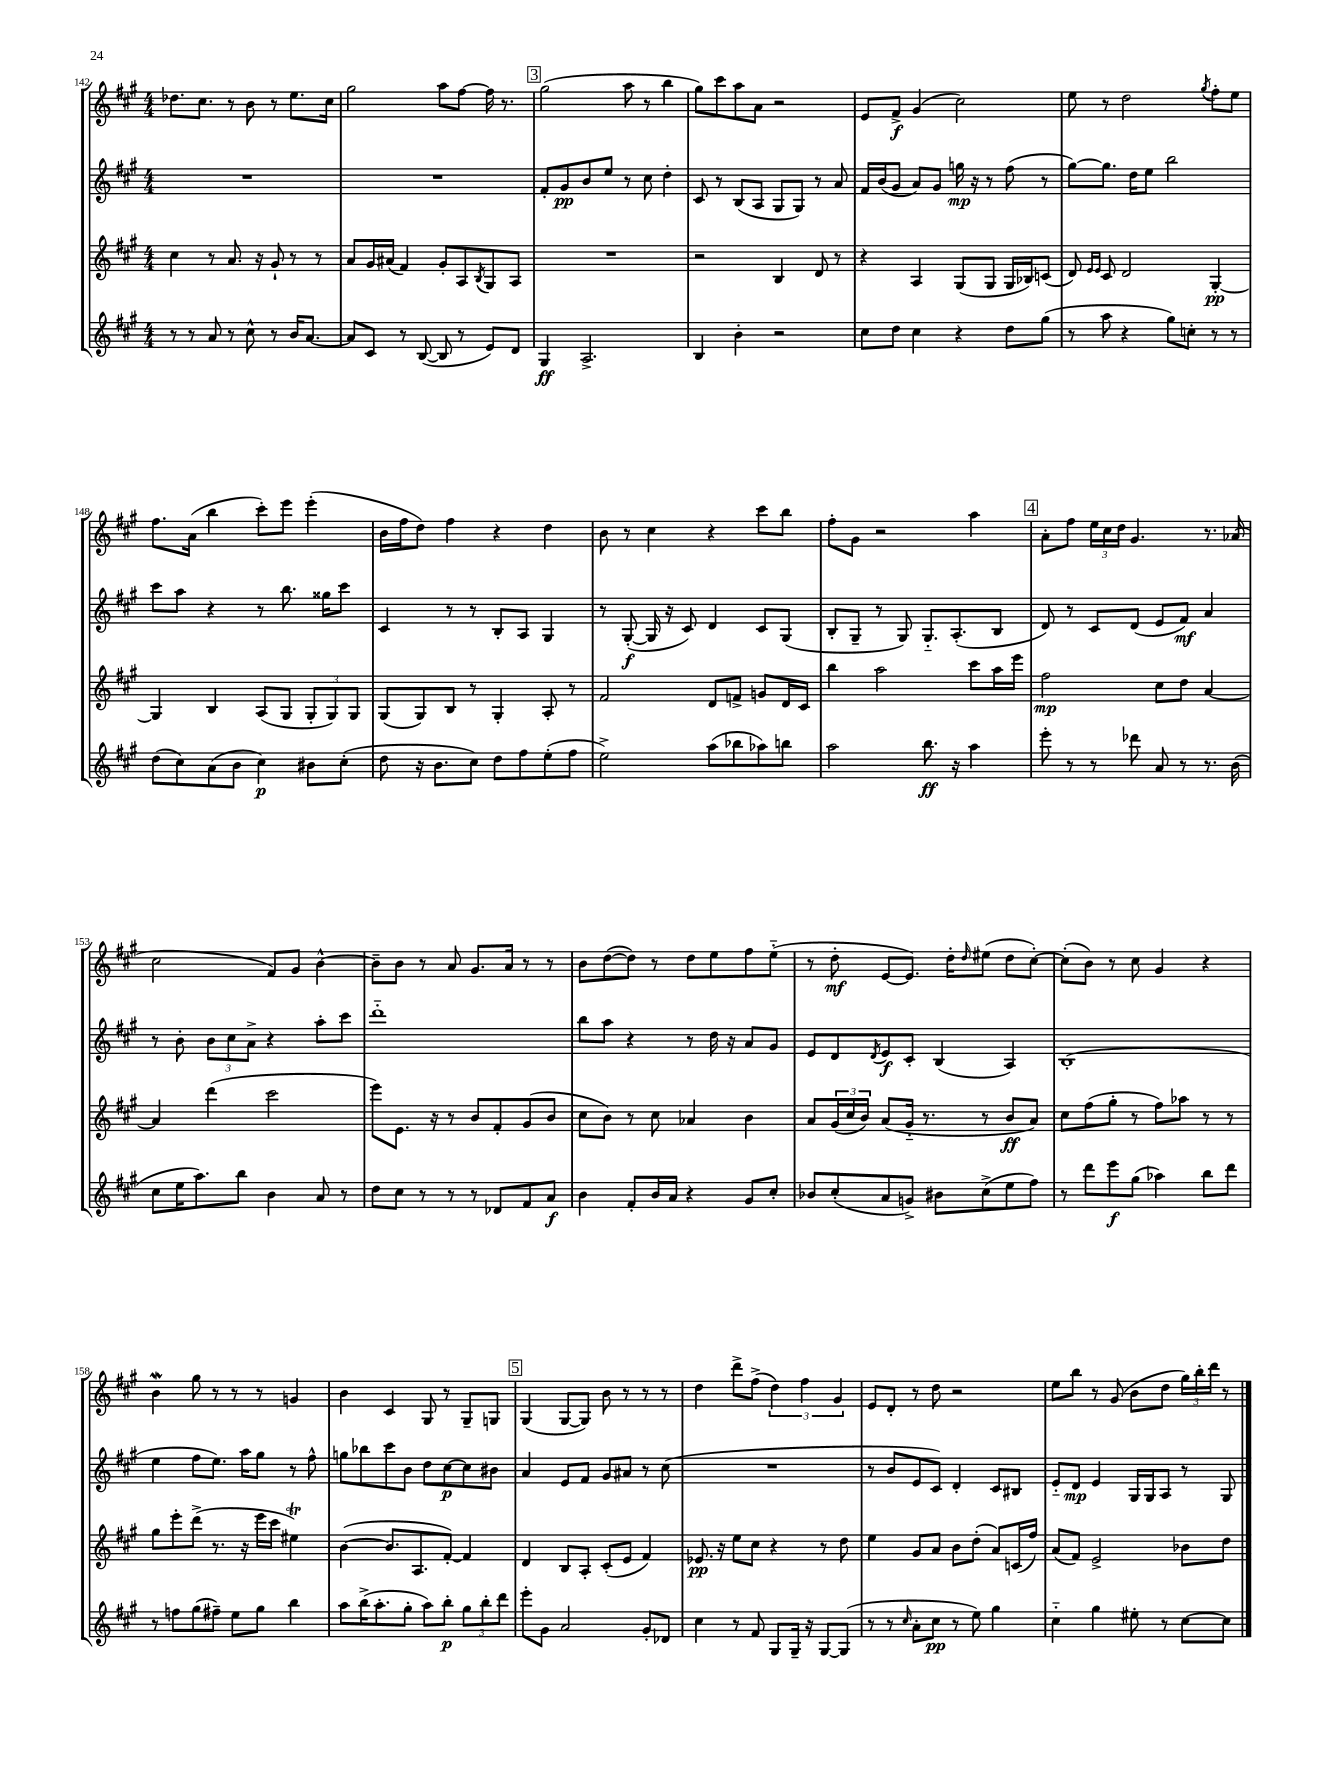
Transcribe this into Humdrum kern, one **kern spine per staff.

**kern	**kern	**kern	**kern
*staff4	*staff3	*staff2	*staff1
*clefG2	*clefG2	*clefG2	*clefG2
*k[f#c#g#]	*k[f#c#g#]	*k[f#c#g#]	*k[f#c#g#]
*M4/4	*M4/4	*M4/4	*M4/4
8r	4cc#\	1r	8.dd-\L
8r	.	.	.
.	.	.	8.cc#\J
8a/	8r	.	.
8r	8.a/	.	8r
8cc#^^\	.	.	8b\
.	16r	.	.
8r	8g#`/	.	8r
16b/LK	8r	.	8.ee\L
[8.a/J	.	.	.
.	8r	.	.
.	.	.	16cc#\Jk
=	=	=	=
8a/]L	8a/L	1r	2gg#\
8c#/J	16g#/L	.	.
.	(16a#/JJ	.	.
8r	4f#/)	.	.
([8B/	.	.	.
8B/]	8g#'/L	.	8aa\L
8r	8A/	.	[8ff#\J
.	8qB/	.	.
8e/L)	8G#/	.	16ff#\]
.	.	.	8.r
8d/J	8A/J	.	.
=	=	=	=
4G#/	1r	8f#'/L	(2gg#\
.	.	8g#/	.
2.A^/	.	8b/	.
.	.	8ee/J	.
.	.	8r	8aa\
.	.	8cc#\	8r
.	.	4dd'\	4bb\
=	=	=	=
4B/	2r	8c#/	8gg#\L)
.	.	8r	8ccc#\
4b'\	.	(8B/L	8aa\
.	.	8A/J	8a\J
2r	4B/	8G#/L	2r
.	.	8G#/J)	.
.	8d/	8r	.
.	8r	8a/	.
=	=	=	=
8cc#\L	4r	16f#/LL	8e/L
.	.	(16b/J	.
8dd\J	.	8g#/J	8f#^/J
4cc#\	4A/	8a/L)	(4g#/
.	.	8g#/J	.
4r	(8G#/L	16gg\	2cc#\)
.	.	16r	.
.	8G#/J	8r	.
8dd\L	16G#/LL	(8ff#\	.
.	16B-/J)	.	.
(8gg#\J	(8c/J	8r	.
=	=	=	=
8r	8d/)	[8gg#\L)	8ee\
.	16qqe/LL	.	.
.	16qqe/JJ	.	.
8aa\	8c#/	8.gg#\]J	8r
4r	2d/	.	2dd\
.	.	16dd\LK	.
.	.	8ee\J	.
8gg#\L)	.	2bb\	.
8cc'\J	.	.	.
.	.	.	8qgg#/
8r	[4G#'/	.	8ff#'\L
8r	.	.	8ee\J
=	=	=	=
(8dd\L	4G#/]	8ccc#\L	8.ff#\L
8cc#\)	.	8aa\J	.
.	.	.	(16a\Jk
(8a\	4B/	4r	4bb\
8b\J	.	.	.
4cc#\)	(8A/L	8r	8ccc#'\L)
.	8G#/J	8.bb\	8eee\J
8b#\L	12G#'/L	.	(4eee'\
.	.	16gg##\LK	.
.	12G#/)	.	.
(8cc#'\J	.	8ccc#\J	.
.	12G#/J	.	.
=	=	=	=
8dd\	(8G#/L	4c#/	16b\LL
.	.	.	16ff#\J
16r	8G#/)	.	8dd\J)
8.b\L	.	.	.
.	8B/J	8r	4ff#\
8cc#\J)	8r	8r	.
8dd\L	4G#'/	8B'/L	4r
8ff#\	.	8A/J	.
(8ee'\	8A'/	4G#/	4dd\
8ff#\J	8r	.	.
=	=	=	=
2ee^\)	2f#/	8r	8b\
.	.	([8G#'/	8r
.	.	16G#/]	4cc#\
.	.	16r	.
.	.	8c#/)	.
(8aa\L	8d/L	4d/	4r
8bb-\	8f^/J	.	.
8aa-\)	8g/L	8c#/L	8ccc#\L
8bb\J	16d/L	(8G#/J	8bb\J
.	16c#/JJ	.	.
=	=	=	=
2aa\	4bb\	8B'/L	8ff#'\L
.	.	8G#~/J	8g#\J
.	2aa\	8r	2r
.	.	8G#/)	.
8.bb\	.	8.G#'~/L	.
16r	.	(8.A'/	.
4aa\	8ccc#\L	.	4aa\
.	16aa\L	8B/J	.
.	16eee\JJ	.	.
=	=	=	=
8eee'\	2ff#\	8d/)	8a'\L
8r	.	8r	8ff#\J
8r	.	8c#/L	24ee\LL
.	.	.	24cc#\
.	.	.	24dd\JJ
8ddd-\	.	(8d/J	4.g#/
8a/	8cc#\L	8e/L	.
8r	8dd\J	8f#/J)	.
8.r	[4a/	4a/	8.r
(16b\	.	.	(16a-/
=	=	=	=
8cc#\L	4a/]	8r	2cc#\
16ee\K	.	8b'\	.
8.aa\)	.	.	.
.	(4ddd\	12b\L	.
.	.	12cc#\	.
8bb\J	.	.	.
.	.	12a^\J	.
4b\	2ccc#\	4r	8f#/L)
.	.	.	8g#/J
8a/	.	8aa'\L	[4b^^\
8r	.	8ccc#\J	.
=	=	=	=
8dd\L	8eee\L)	1ddd'~	8b~\]L
8cc#\J	8.e\J	.	8b\J
8r	.	.	8r
.	16r	.	.
8r	8r	.	8a/
8r	8b/L	.	8.g#/L
8d-/L	8f#'/	.	.
.	.	.	16a/Jk
8f#/	(8g#/	.	8r
8a/J	8b/J	.	8r
=	=	=	=
4b\	8cc#\L	8bb\L	8b\L
.	8b\J)	8aa\J	([8dd\
8f#'/L	8r	4r	8dd\]J)
16b/L	8cc#\	.	8r
16a/JJ	.	.	.
4r	4a-/	8r	8dd\L
.	.	16dd\	8ee\
.	.	16r	.
8g#/L	4b\	8a/L	8ff#\
8cc#'/J	.	8g#/J	(8ee'~\J
=	=	=	=
8b-/L	8a/L	8e/L	8r
(8cc#'/	(24g#/L	8d/	8dd'\
.	24cc#/	.	.
.	24b/JJ)	.	.
.	.	8qd/	.
8a/	(8a/L	8e/	[8e/L
8g^/J)	16g#'~/Jk	8c#'/J	8.e/]J)
.	8.r	.	.
8b#\L	.	(4B/	.
.	.	.	16dd'\LK
.	.	.	16qqdd/
(8cc#^\	8r	.	(8ee#\J
8ee\	8b/L	4A/)	8dd\L
8ff#\J)	8a/J)	.	[8cc#'\J)
=	=	=	=
8r	8cc#\L	(1B'	(8cc#'\]L
8ddd\L	(8ff#\	.	8b\J)
8eee\	8gg#'\J	.	8r
(8gg#\J	8r	.	8cc#\
4aa-\)	8ff#\L)	.	4g#/
.	8aa-\J	.	.
8bb\L	8r	.	4r
8ddd\J	8r	.	.
=	=	=	=
8r	8gg#\L	4ee\	4b\
8ff\L	8eee'\	.	.
(8gg#\	(8ddd^\J	8ff#\L	8gg#\
8ff#~\J)	8.r	8.ee\J)	8r
8ee\L	.	.	8r
.	16r	16aa\LK	.
8gg#\J	16eee\LL	8gg#\J	8r
.	16ccc#\JJ	.	.
4bb\	4ee#\)	8r	4g/
.	.	8ff#^^\	.
=	=	=	=
8aa\L	([4b\	8gg\L	4b\
(16bb^\K	.	8bb-\	.
8.aa'\	.	.	.
.	8.b/]L	8ccc#\	4c#/
8gg#'\J	.	8b\J	.
.	8.A/	.	.
8aa\L)	.	8dd\L	8G#/
8bb'\J	[8f#'/J)	[8cc#\	8r
12gg#\L	4f#/]	8cc#\]	8G#~/L
12bb'\	.	.	.
.	.	8b#\J	8G/J
12ddd\J	.	.	.
=	=	=	=
8eee'\L	4d/	4a/	(4G#/
8g#\J	.	.	.
2a/	8B/L	8e/L	[8G#/L
.	8A'/J	8f#/J	8G#/]J)
.	(8c#'/L	8g#/L	8b\
.	8e/J	8a#/J	8r
8g#'/L	4f#/)	8r	8r
8d-/J	.	(8cc#\	8r
=	=	=	=
4cc#\	8.e-/	1r	4dd\
.	16r	.	.
8r	8ee\L	.	8ddd^\L
8f#/	8cc#\J	.	(8ff#^\J
8G#/L	4r	.	6dd\)
16G#~/Jk	.	.	.
.	.	.	6ff#\
16r	.	.	.
[8G#/L	8r	.	.
.	.	.	6g#/
(8G#/]J	8dd\	.	.
=	=	=	=
8r	4ee\	8r	8e/L
8r	.	8b/L	8d'/J
16qqcc#/	.	.	.
8a'\L	8g#/L	8e/	8r
8cc#\J	8a/J	8c#/J)	8dd\
8r	8b\L	4d'/	2r
8ee\)	(8dd'\J	.	.
4gg#\	8a/L)	8c#/L	.
.	(16c/L	8B#/J	.
.	16ff#/JJ)	.	.
=	=	=	=
4cc#'~\	(8a/L	8e'~/L	8ee\L
.	8f#/J)	8d/J	8bb\J
4gg#\	2e^/	4e/	8r
.	.	.	(8g#/
8ee#'\	.	16G#/LL	8b\L
.	.	16G#/J	.
8r	.	8A/J	8dd\J
[8cc#\L	8b-\L	8r	24gg#\LL)
.	.	.	24bb'\
.	.	.	24ddd\JJ
8cc#\]J	8dd\J	8G#/	8r
==	==	==	==
*-	*-	*-	*-
